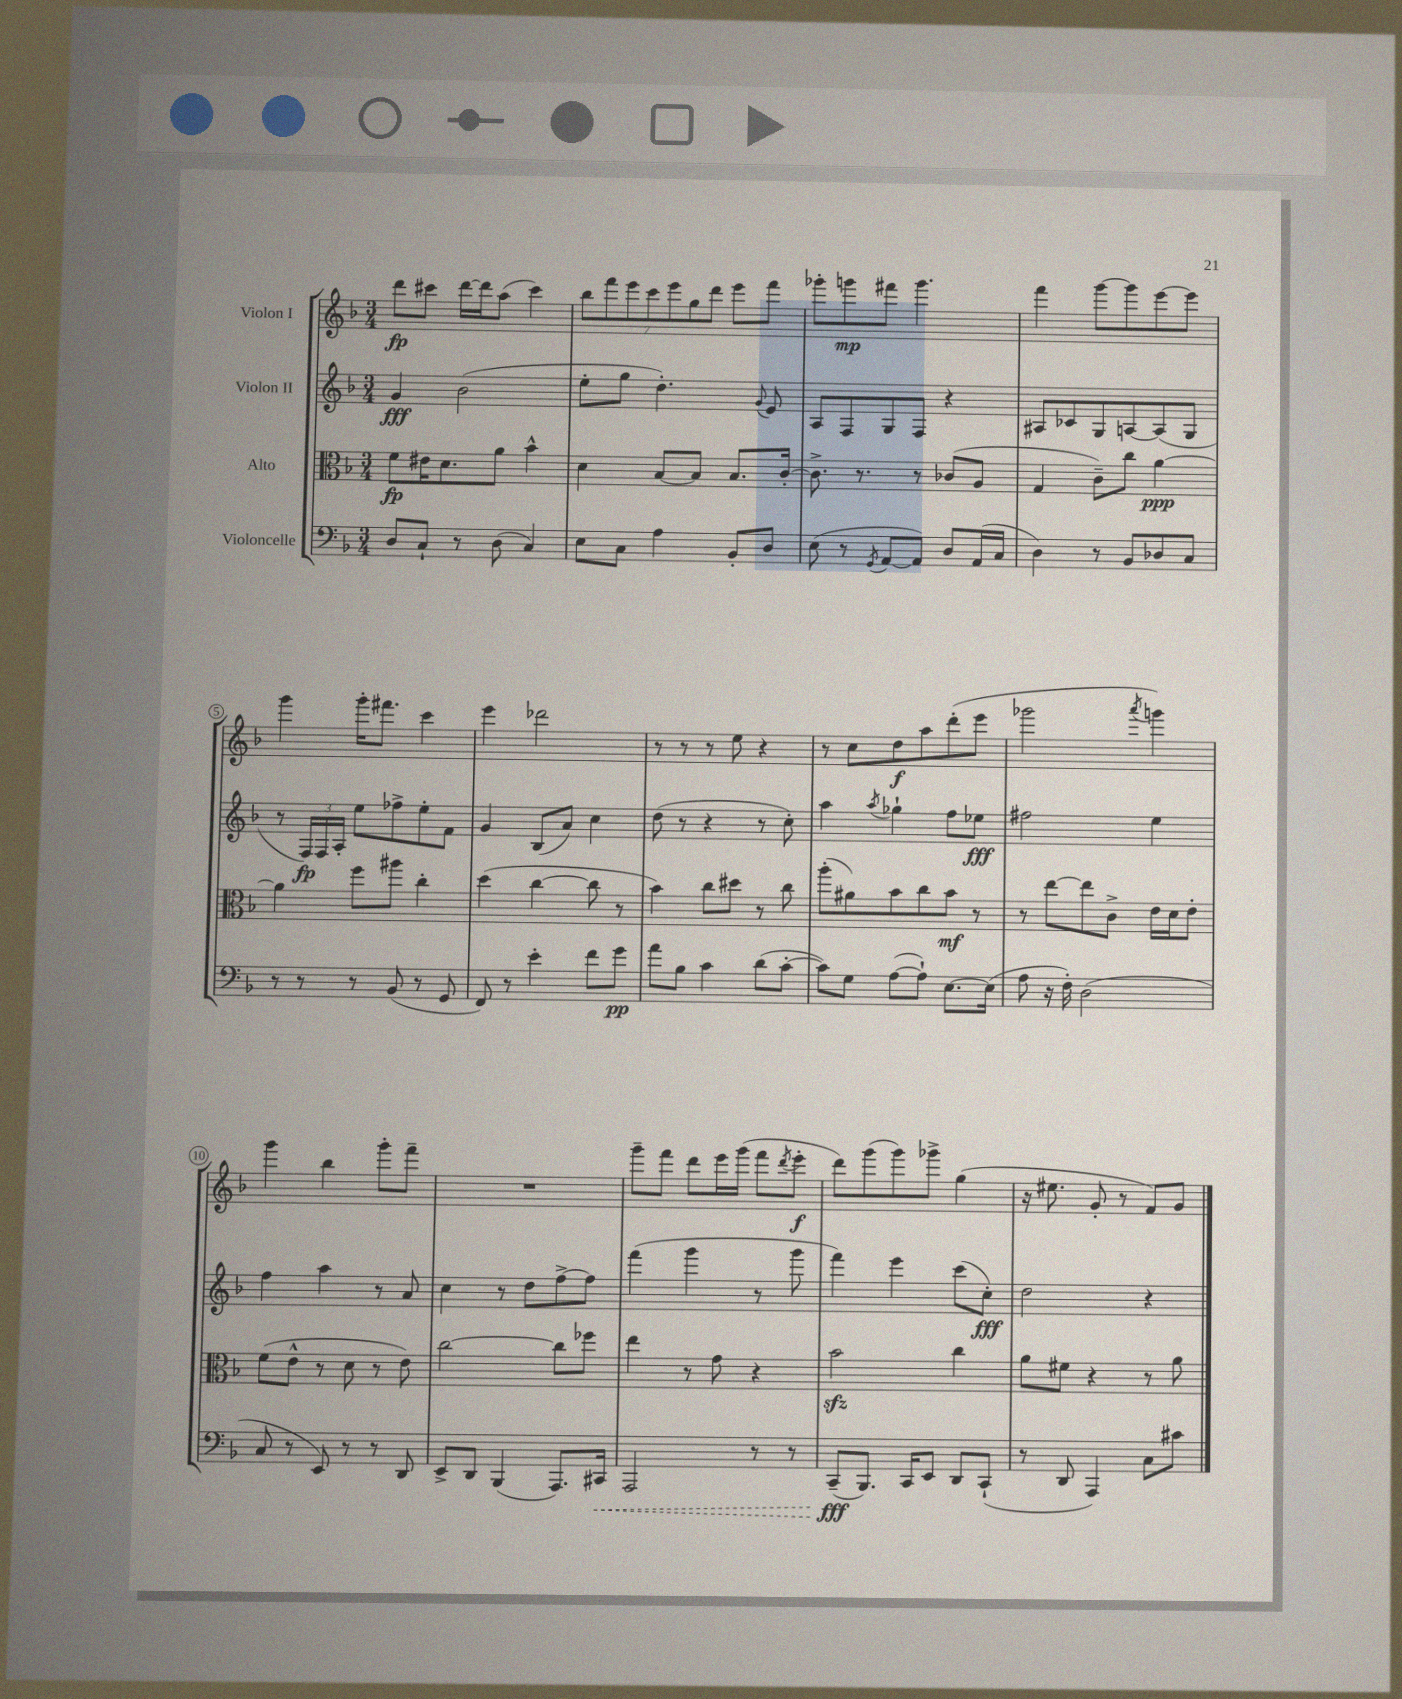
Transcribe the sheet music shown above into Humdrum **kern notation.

**kern	**dynam	**kern	**dynam	**kern	**dynam	**kern	**dynam
*part4	*part4	*part3	*part3	*part2	*part2	*part1	*part1
*staff4	*staff4	*staff3	*staff3	*staff2	*staff2	*staff1	*staff1
*I"Violoncelle	*	*I"Alto	*	*I"Violon II	*	*I"Violon I	*
*clefF4	*	*clefC3	*	*clefG2	*	*clefG2	*
*k[b-]	*	*k[b-]	*	*k[b-]	*	*k[b-]	*
*M3/4	*	*M3/4	*	*M3/4	*	*M3/4	*
=1	=1	=1	=1	=1	=1	=1	=1
8D/L	.	8f\L	fp	4g/	fff	8ddd\L	fp
8C`/J	.	16e#X\K	.	.	.	8ccc#X\J	.
.	.	8.d\	.	.	.	.	.
8r	.	.	.	(2b-\	.	[16ddd\LL	.
.	.	.	.	.	.	16ddd\J]	.
(8D\	.	8a\J	.	.	.	(8aa\J	.
4C/)	.	4b-^^\	.	.	.	4ccc#\)	.
=2	=2	=2	=2	=2	=2	=2	=2
8E\L	.	4d\	.	8ee'\L	.	14bb-\L	.
.	.	.	.	.	.	14fff\	.
8C\J	.	.	.	8gg\J	.	.	.
.	.	.	.	.	.	14eee\	.
.	.	.	.	.	.	14ccc\	.
4A\	.	[8B-/L	.	4.dd'\)	.	.	.
.	.	.	.	.	.	14eee\	.
.	.	.	.	.	.	14gg\	.
.	.	8B-/J]	.	.	.	.	.
.	.	.	.	.	.	14ddd\J	.
8BB-'/L	.	8.B-/L	.	.	.	8eee\L	.
.	.	.	.	8qqg/	.	.	.
8D/J	.	.	.	8e/	.	8fff\J	.
.	.	[16c'/Jk	.	.	.	.	.
=3	=3	=3	=3	=3	=3	=3	=3
(8E\	.	8.c^\]	.	8A/L	.	8ggg-X'\L	.
8r	.	.	.	8F/	.	8gggn\	mp
.	.	8.r	.	.	.	.	.
8qGG/	.	.	.	.	.	.	.
[8AA/L	.	.	.	8G/	.	8fff#X\J	.
8AA/J])	.	8r	.	8F/J	.	4.ggg\	.
8D/L	.	(8c-X/L	.	4r	.	.	.
(16AA/L	.	8A/J	.	.	.	.	.
16C/JJ	.	.	.	.	.	.	.
=4	=4	=4	=4	=4	=4	=4	=4
4D\)	.	4G/	.	8A#X/L	.	4fff\	.
.	.	.	.	8c-X/	.	.	.
8r	.	8c~\L)	.	8G/	.	[8ggg\L	.
8BB-/L	.	8cc\J	.	[8An/	.	8ggg\]	.
8D-X/	.	[4a\	ppp	(8A/]	.	[8eee\	.
8C/J	.	.	.	8G/J	.	8eee\J]	.
!!LO:LB:g=z
=5	=5	=5	=5	=5	=5	=5	=5
8r	.	4a\]	.	8r	.	4ggg\	.
8r	.	.	.	24F/LL)	fp	.	.
.	.	.	.	24F/	.	.	.
.	.	.	.	24A'/JJ	.	.	.
8r	.	8ff\L	.	8ee\L	.	16ggg'\KL	.
.	.	.	.	.	.	8.fff#X\J	.
(8BB-/	.	8aa#X\J	.	8ff-X^\	.	.	.
8r	.	4cc'\	.	8ee'\	.	4ccc\	.
8GG/	.	.	.	8f\J	.	.	.
=6	=6	=6	=6	=6	=6	=6	=6
8FF/)	.	(4dd\	.	4g/	.	4eee\	.
8r	.	.	.	.	.	.	.
4e'\	.	[4cc\	.	(8B-/L	.	2ddd-X\	.
.	.	.	.	8a/J)	.	.	.
8f\L	.	8cc\]	.	4cc\	.	.	.
8g\J	pp	8r	.	.	.	.	.
=7	=7	=7	=7	=7	=7	=7	=7
8a\L	.	4b-\)	.	(8dd\	.	8r	.
8B-\J	.	.	.	8r	.	8r	.
4c\	.	8cc\L	.	4r	.	8r	.
.	.	8dd#X\J	.	.	.	8ee\	.
(8d\L	.	8r	.	8r	.	4r	.
[8c'\J	.	8cc\	.	8cc'\)	.	.	.
=8	=8	=8	=8	=8	=8	=8	=8
8c\L])	.	(8aa'\L	.	4aa\	.	8r	.
8G\J	.	8a#X\)	.	.	.	8cc\L	.
.	.	.	.	8qaa/	.	.	.
([8A\L	.	8b-\	.	4gg-X`\	.	8dd\	f
8A`\J])	.	8cc\	.	.	.	8aa\	.
[8.E\L	.	8b-\J	mf	8ff\L	.	(8ddd'\	.
.	.	8r	.	8ee-X\J	fff	8eee\J	.
(16E\Jk]	.	.	.	.	.	.	.
=9	=9	=9	=9	=9	=9	=9	=9
8A\	.	8r	.	2ff#X\	.	2ggg-X\	.
16r	.	[8ee\L	.	.	.	.	.
16F'\)	.	.	.	.	.	.	.
(2D\	.	8ee\]	.	.	.	.	.
.	.	8c^\J	.	.	.	.	.
.	.	.	.	.	.	8qaaa/	.
.	.	16e\LL	.	4ee\	.	4gggn\)	.
.	.	16d\J	.	.	.	.	.
.	.	8e'\J	.	.	.	.	.
!!LO:LB:g=z
=10	=10	=10	=10	=10	=10	=10	=10
8C/	.	(8f\L	.	4ff\	.	4ggg\	.
8r	.	8e^^\J	.	.	.	.	.
8EE/)	.	8r	.	4aa\	.	4bb-\	.
8r	.	8d\	.	.	.	.	.
8r	.	8r	.	8r	.	8ggg'\L	.
8DD/	.	8e\)	.	8a/	.	8fff~\J	.
=11	=11	=11	=11	=11	=11	=11	=11
8EE^/L	.	[2cc\	.	4cc\	.	2.r	.
8DD/J	.	.	.	.	.	.	.
(4BBB-/	.	.	.	8r	.	.	.
.	.	.	.	8dd\L	.	.	.
8.AAA/L)	.	8cc\L]	.	[8ff^\	.	.	.
.	.	8ff-X\J	.	8ff\J]	.	.	.
!	!LO:HP:b	!	!	!	!	!	!
16CC#X/Jk	<	.	.	.	.	.	.
=12	=12	=12	=12	=12	=12	=12	=12
2AAA/	.	4ee\	.	(4fff\	.	8ggg~\L	.
.	.	.	.	.	.	8fff\J	.
.	.	8r	.	4ggg\	.	8ddd\L	.
.	.	8g\	.	.	.	16eee\L	.
.	.	.	.	.	.	(16ggg\JJ	.
8r	.	4r	.	8r	.	8fff\L	.
.	.	.	.	.	.	8qddd/	.
8r	.	.	.	8ggg\	.	8eee'\J	f
=13	=13	=13	=13	=13	=13	=13	=13
(8CC~/L	fff	2b-zz\	.	4fff\)	.	8ddd\L)	.
8.BBB-/J)	[	.	.	.	.	(8ggg\	.
.	.	.	.	4eee\	.	8ggg\)	.
16CC/KL	.	.	.	.	.	.	.
8EE/J	.	.	.	.	.	8ggg-X^\J	.
8DD/L	.	4cc\	.	(8ccc\L	.	(4gg\	.
(8CC`/J	.	.	.	8cc'\J)	fff	.	.
=14	=14	=14	=14	=14	=14	=14	=14
8r	.	8a\L	.	2dd\	.	16r	.
.	.	.	.	.	.	8.ee#X\	.
8DD/	.	8f#X\J	.	.	.	.	.
4AAA/)	.	4r	.	.	.	8g'/	.
.	.	.	.	.	.	8r	.
8C\L	.	8r	.	4r	.	8f/L)	.
8c#X\J	.	8a\	.	.	.	8g/J	.
==	==	==	==	==	==	==	==
*-	*-	*-	*-	*-	*-	*-	*-
